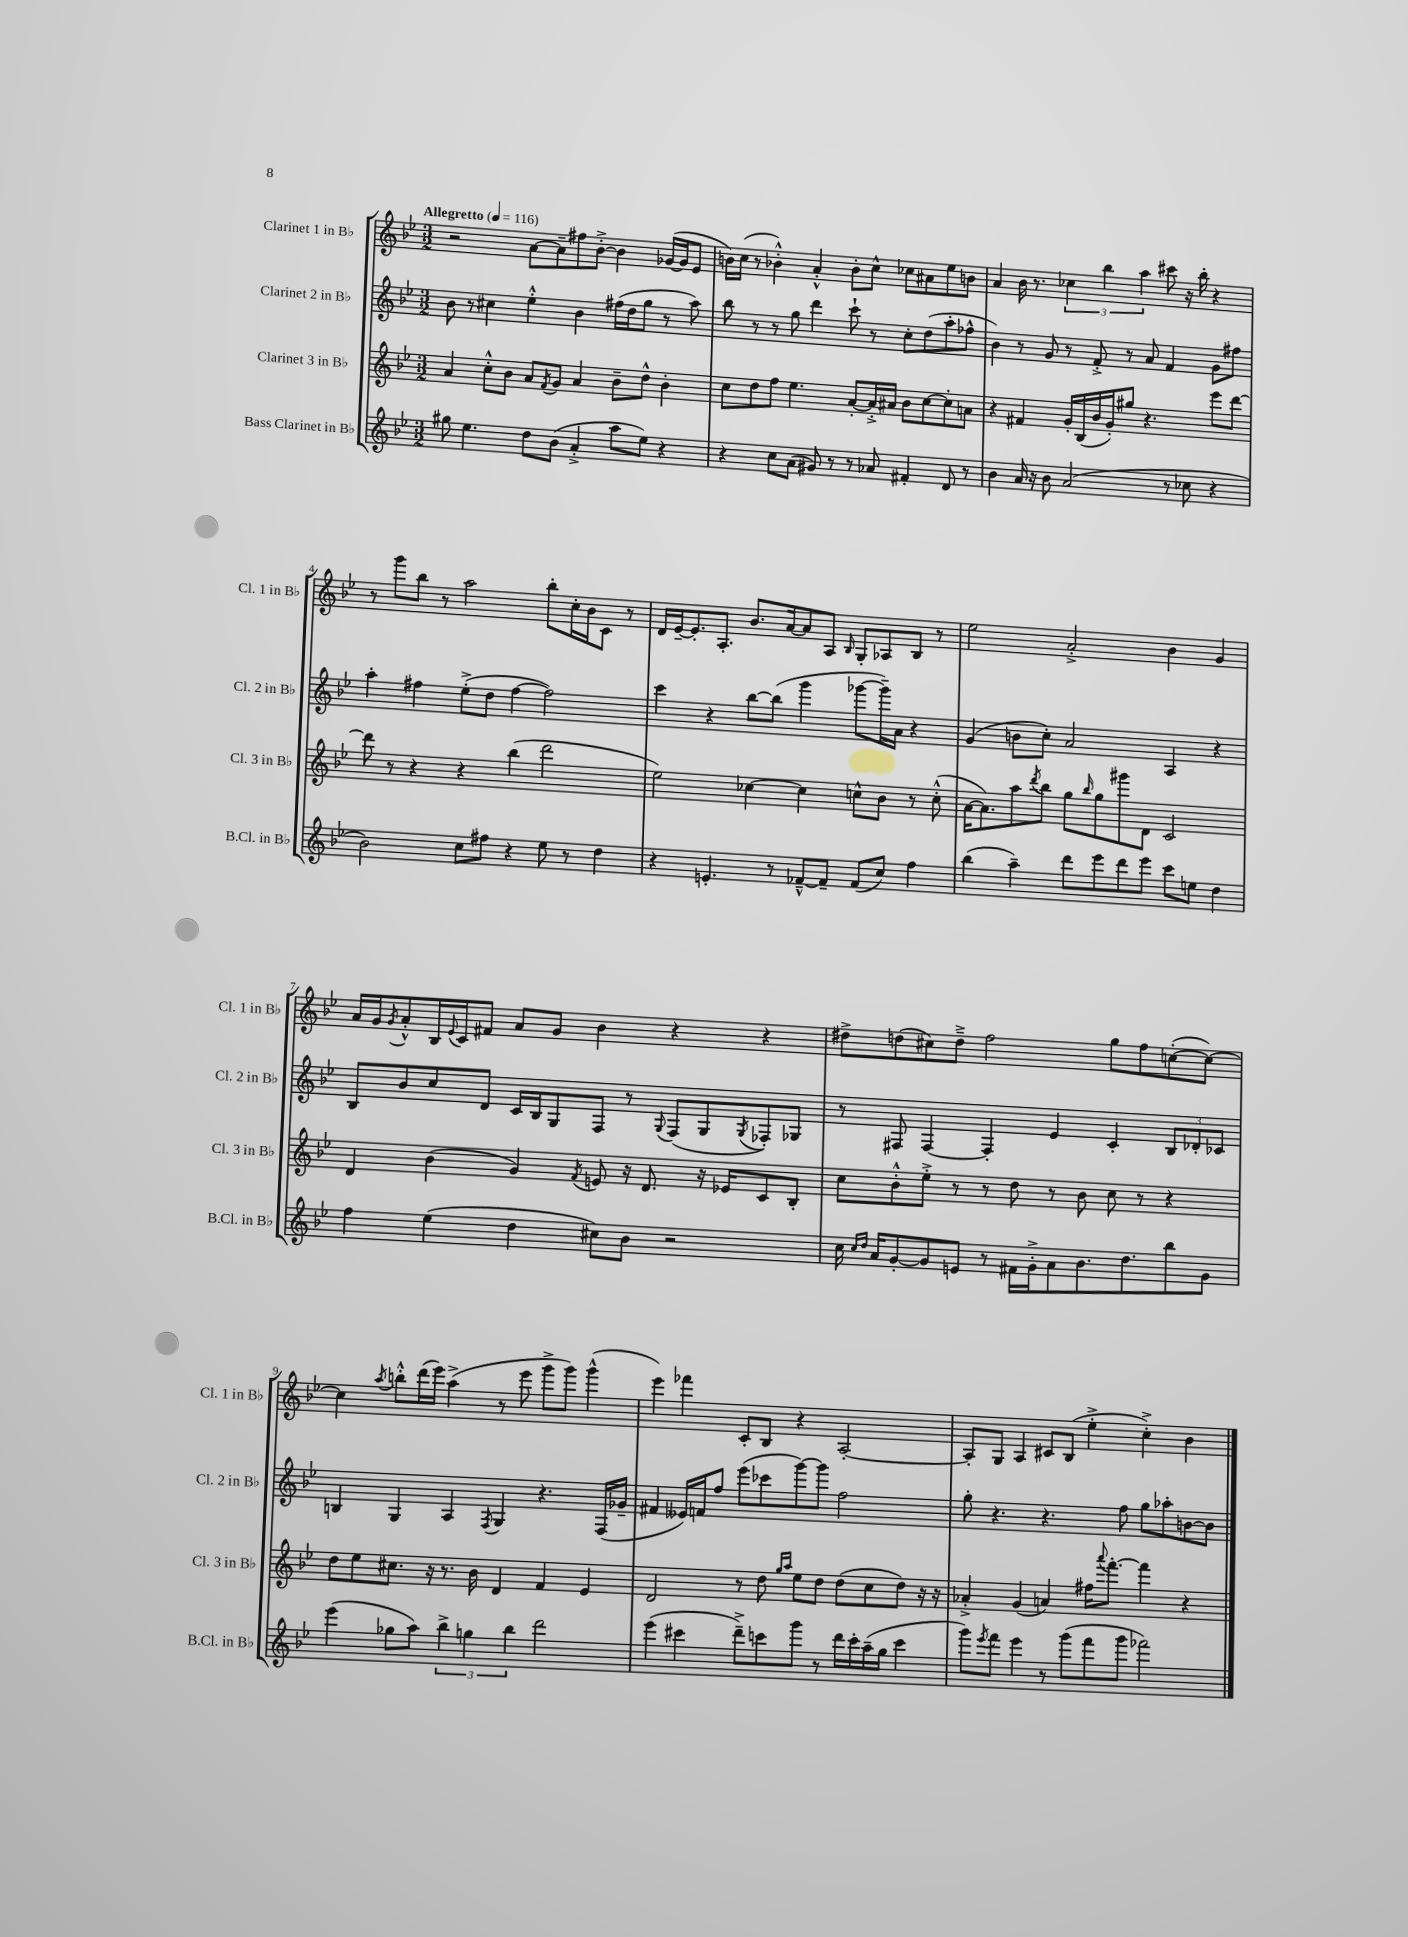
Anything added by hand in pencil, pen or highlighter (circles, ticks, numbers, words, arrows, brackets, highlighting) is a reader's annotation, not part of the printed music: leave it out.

**kern	**kern	**kern	**kern
*part4	*part3	*part2	*part1
*staff4	*staff3	*staff2	*staff1
*I"Bass Clarinet in B♭	*I"Clarinet 3 in B♭	*I"Clarinet 2 in B♭	*I"Clarinet 1 in B♭
*I'B.Cl. in B♭	*I'Cl. 3 in B♭	*I'Cl. 2 in B♭	*I'Cl. 1 in B♭
*clefG2	*clefG2	*clefG2	*clefG2
*k[b-e-]	*k[b-e-]	*k[b-e-]	*k[b-e-]
*M3/2	*M3/2	*M3/2	*M3/2
*MM116	*MM116	*MM116	*MM116
=1	=1	=1	=1
!	!	!	!LO:TX:a:B:t=Allegretto
8gg#X\	4a/	8b-\	2r
4.ee-\	.	8r	.
.	8cc'^^\L	4cc#X\	.
.	8b-\J	.	.
8dd\L	8a/L	4ee-'^^\	[8a\L
.	8qf/	.	.
(8b-\J	8g/J	.	8a~\]
4a'^/	4a/	4b-\	8ff#X\
.	.	.	[8b-'^\J
8aa\L	8b-~\L	(16ff#X\LL	4b-\]
.	.	16dd\J	.
8ee-\J)	8dd^^\J	8gg\J	.
4r	4b-'\	8r	([16g-X/LL
.	.	.	16g-/J]
.	.	8aa\)	8e-/J
=2	=2	=2	=2
4r	8cc\L	8bb-\	16bn\LL)
.	.	.	(16cc\JJ
.	8dd\	8r	8r
8cc\L	8ff\J	8r	4b-X'^^\)
(8a\J	4.ee-\	8gg\	.
8g#X/)	.	4ddd\	4a'^^/
8r	.	.	.
8r	[8a'/L	8ccc`\	8b-'\L
8a-X/	16a'^/L]	8r	8cc^^\J
.	16a#X/JJ	.	.
4f#X'/	8b-\L	8cc'\L	8cc-X\L
.	[8cc\	(8dd\	8a#X\
8d/	8cc'\]	8aa'\	8ee-\
8r	8an\J	8ff-X^^\J	8bn\J
=3	=3	=3	=3
4b-\	4r	4b-\)	4a/
16a/	4f#X/	8r	16b-\
16r	.	.	8.r
8b-\	.	8g/	.
(2a/	16g'/LL	8r	6cc-X\
.	(16B-/	.	.
.	16b-/	8f'^/	.
.	.	.	6bb-\
.	16g'/J)	.	.
.	8gg#X/J	8r	.
.	.	.	6aa\
.	4.r	8a/	.
8r	.	4f/	8ccc#X\
8cc-X\	.	.	16r
.	.	.	16bb-'\
4r	8eee-\L	8g\L	4r
.	[8ddd\J	8ff#X\J	.
!!LO:LB:g=z
=4	=4	=4	=4
2b-\)	8ddd\]	4aa'\	8r
.	8r	.	8ggg\L
.	4r	4ff#X\	8bb-\J
.	.	.	8r
8cc\L	4r	(8ee-'^\L	2aa\
8ff#X\J	.	8dd\J	.
4r	(4bb-\	[4ff#\	.
8ee-\	2ddd\	2ff#\])	8bb-'\L
8r	.	.	16cc'\L
.	.	.	16b-\J
4dd\	.	.	8c\J
.	.	.	8r
=5	=5	=5	=5
4r	2ee-\)	4ccc\	16d/LL
.	.	.	[16e-~/J
.	.	.	8.e-'/]
4.en'/	.	4r	.
.	.	.	8.A'/J
.	[4cc-X\	[8bb-\L	8.b-/L
8r	.	(8bb-\J]	.
.	.	.	[16a/k
[8f-X~^^/L	4cc-\]	4ggg\	8a/]
8f-~/J]	.	.	8A/J
.	.	.	16qqB-/
(8f-/L	8ccn^^\L	[8ggg-X\L	8G'/L
8cc/J)	8b-\J	16ggg-~\L])	8A-X/
.	.	16a\JJ	.
4ff\	8r	4r	8B-/J
.	(8cc'^^\	.	8r
=6	=6	=6	=6
(4bb-\	[16a\KL	(4g/	2ee-\
.	8.a\])	.	.
4aa~\)	8aa\	8bn\L	.
.	8qddd/	.	.
.	8bb-\J	8cc'\J)	.
8ddd\L	8gg\L	2a/	2a'^/
.	16qqbb-/	.	.
8eee-\	8gg\	.	.
8ddd\	8ggg#X\	.	.
8eee-\J	8d\J	.	.
8ccc\L	2c/	4A/	4b-\
8een\J	.	.	.
4dd\	.	4r	4g/
!!LO:LB:g=z
=7	=7	=7	=7
4ff\	4d/	8B-/L	16a/LL
.	.	.	16g/J
.	.	.	8qg/
.	.	8b-/	8a'^^/
(4ee-\	(4b-\	8cc/	16B-/L
.	.	.	8qqe-/
.	.	.	16c/J
.	.	8d/J	8f#X/J
4dd\	4g/)	16c/LL	8a/L
.	.	16B-/J	.
.	.	8G/	8g/J
.	8qf/	.	.
8cc#X\L)	8en/	8F/J	4b-\
8b-\J	16r	8r	.
.	8.d/	.	.
.	.	8qqG/	.
2r	.	(8F/L	4r
.	16r	8G/	.
.	16e-X/KL	.	.
.	.	8qG/	.
.	8c/	8F-X'/)	4r
.	8B-'/J	8G-X/J	.
=8	=8	=8	=8
16cc\	8cc\L	8r	8dd#X^\L
16qqcc/LL	.	.	.
16qqdd/JJ	.	.	.
16a/KL	.	.	.
[8g'/	8b-'^^\	8F#X/	(8ddn\
8g/]	8ee-'^\J	[4F#/	8cc#X\)
8en/J	8r	.	8dd~^\J
8r	8r	4F#'/]	2ff\
16f#X\LL	8dd\	.	.
16g'^\J	.	.	.
8a\	8r	4e-/	.
8.b-\	8b-\	.	.
.	8cc\	4c'/	8gg\L
8.dd\	.	.	.
.	8r	.	8ff\
8bb-\	4r	12B-/L	([8ccn'\
.	.	12d-X'/	.
8g\J	.	.	8cc\J_)
.	.	12c-X/J	.
!!LO:LB:g=z
=9	=9	=9	=9
(4eee-\	8dd\L	4Bn/	4cc\]
.	8ee-\	.	.
.	.	.	8qaa/
8gg-X\L	8.cc#X\J	4G/	8bbn'^^\L
8aa\J)	.	.	(16ddd\L
.	16r	.	16eee-\JJ)
6bb-^\	8.r	4A/	(4aa^\
6ggn\	.	.	.
.	16b-\	.	.
.	.	8qF/	.
.	4d/	4G/	8r
6bb-\	.	.	.
.	.	.	8eee-\
2ddd\	4f/	4.r	8ggg^\L
.	.	.	8ggg\J)
.	4e-/	.	(4ggg^^\
.	.	(16F/LL	.
.	.	16g-X~/JJ	.
=10	=10	=10	=10
(4eee-\	2d/	4f#X/	4eee-\)
4ccc#X\	.	16e--X/LL)	4fff-X\
.	.	16fn/J	.
.	.	8ff/J	.
8ddd~^\L)	8r	(8eee-\L	8c'/L
8cccn\	8dd\	8ccc-X\	8B-/J
.	16qqgg/LL	.	.
.	16qqaa/JJ	.	.
8ggg\J	8ee-\L	[8ggg\)	4r
8r	8dd\J	8ggg\J]	.
16ddd\LL	(8dd\L	2ff\	[2A'/
16ccc'\	.	.	.
(16aa~\	8cc\	.	.
16gg\JJ	.	.	.
4ccc\	8dd\J)	.	.
.	16r	.	.
.	16r	.	.
=11	=11	=11	=11
8ggg\L)	4a-X'^/	8gg'\	8A'/L]
8qeee-/	.	.	.
8fff\J	.	4.r	8G/J
4eee-\	(4g/	.	4A/
8r	4an/)	4.r	8c#X/L
(8ggg\L	.	.	(8B-/J
8fff\	16ff#X\KL	.	4ee-'^\
.	8qqaaa/	.	.
.	[8.fff'\J	.	.
8ggg\J	.	8ff\	.
2fff-X\)	4fff\]	8gg\L	4cc'^\)
.	.	8aa-X'\	.
.	4r	[8bn\	4b-\
.	.	8b\J]	.
==	==	==	==
*-	*-	*-	*-
